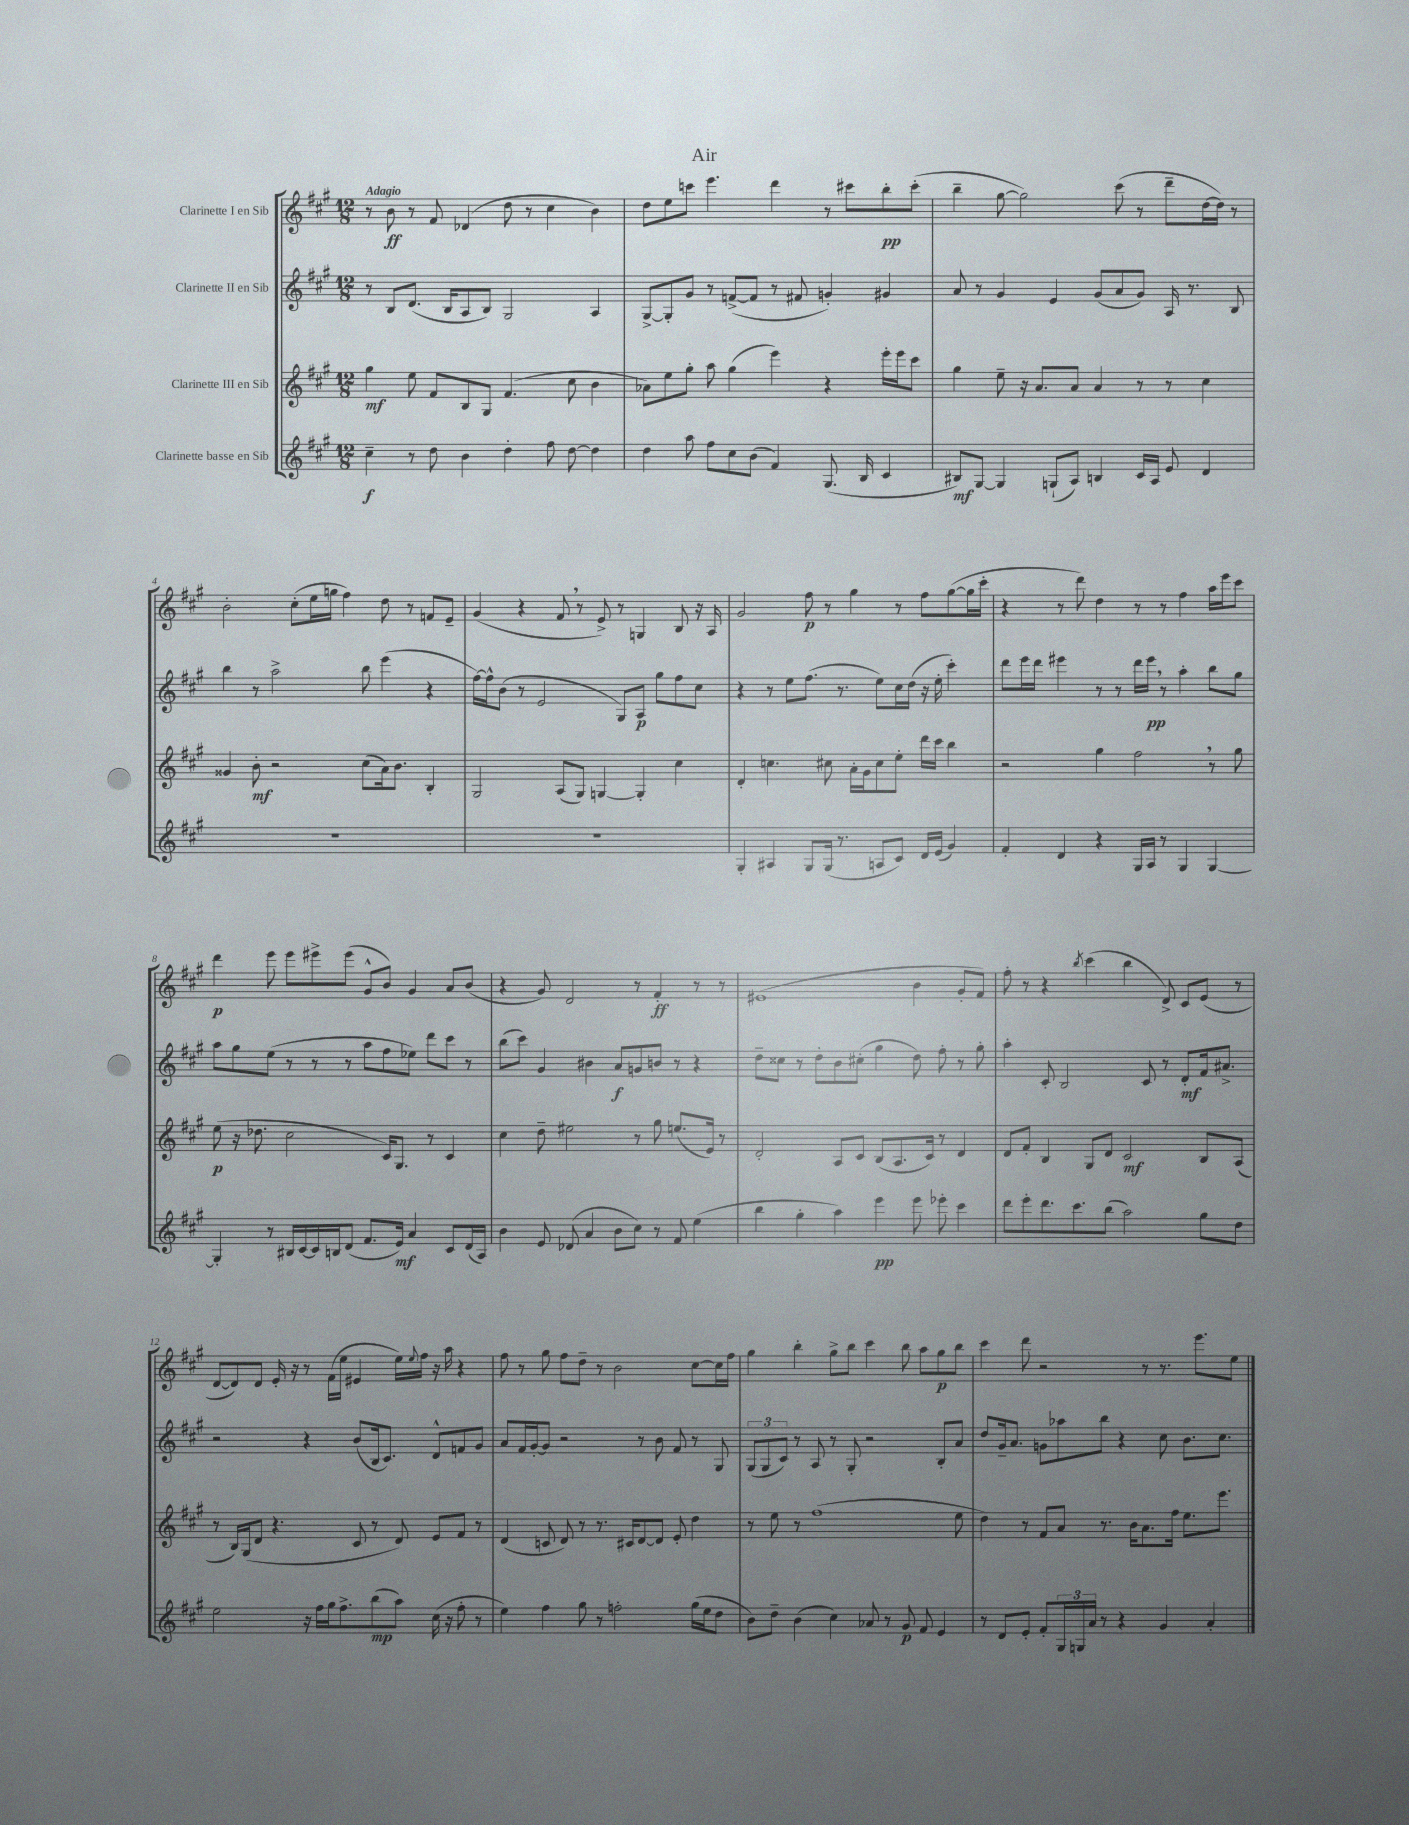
\header { title = "Air" }
<<
\new StaffGroup <<
\new Staff = "s0" \with { instrumentName = "Clarinette I en Sib" } {
    \clef treble \key a \major \numericTimeSignature \time 12/8 \tempo "Adagio"
    r8 b'8\ff r8 fis'8 des'4( d''8 r8 cis''4 b'4) |
    d''8 e''8 c'''8 e'''4. d'''4 r8 cis'''8 b''8-.\pp cis'''8-.( |
    b''4-- gis''8~ gis''2) cis'''8( r8 d'''8-- d''16~ d''16) r8 |
    b'2-. cis''8-.( e''16 g''16 fis''4) d''8 r8 f'8 e'8-- |
    gis'4( r4 fis'8 \breathe r8 e'8->) r8 g4 b8 r16 a16 |
    gis'2 fis''8\p r8 gis''4 r8 fis''8 gis''8~( gis''16 cis'''16-. |
    r4 r8 d'''8) d''4 r8 r8 fis''4 a''16 e'''16 cis'''8 |
    d'''4\p e'''8 e'''8 eis'''8-> eis'''8( gis'8-^ b'8) gis'4 a'8 b'8( |
    r4 gis'8) d'2 r8 fis'4-.\ff r8 r8 |
    eis'1( b'4 gis'8-. fis'8) |
    fis''8-. r8 r4 \acciaccatura { b''8 } cis'''4( b''4 d'8->) cis'8 e'8( r8 |
    d'8~ d'8) d'8 e'16-. r16 r8 fis'16( e''16 eis'4 e''16) \appoggiatura { e''8 } fis''16 r16 a''16 r4 |
    fis''8 r8 gis''8 fis''8 d''8-- r8 b'2 cis''8~ cis''16 fis''16 |
    gis''4 b''4-. gis''8-> b''8 cis'''4 b''8 a''8 gis''8\p b''8 |
    cis'''4 d'''8 r2 r8 r8. e'''8. e''8 \bar "|." |
}
\new Staff = "s1" \with { instrumentName = "Clarinette II en Sib" } {
    \clef treble \key a \major \numericTimeSignature \time 12/8
    r8 b8 d'8.( b16 a8 b8) gis2 a4 |
    gis8~-> gis8-. gis'8 r8 f'8~->( f'8 r8 fis'8 g'4-.) gis'4 |
    a'8 r8 gis'4 e'4 gis'8( a'8 gis'8) a16 r8. b8 |
    b''4 r8 a''2-> b''8 e'''4( r4 |
    fis''16~) fis''16-^ b'8( r8 e'2 gis8) a8\p gis''8 fis''8 cis''8 |
    r4 r8 e''8 fis''8.( r8. e''8) cis''16 d''16( r16 e''16-. cis'''4-.) |
    d'''8 e'''16 d'''16 eis'''4 r8 r8 d'''16 eis'''16\pp \breathe r8 a''4-. b''8 gis''8 |
    a''8 gis''8 e''8( r8 r8 r8 a''8 fis''8 ees''8) d'''8 cis'''8 r8 |
    b''8( cis'''8) gis'4 bis'4 a'8\f g'8 b'8 r8 r4 |
    d''8-- cisis''8 r8 d''8-. b'8 cis''8-.( gis''4 d''8) fis''8-. r8 gis''8-. |
    a''4-. cis'8-. b2 cis'8 r8 d'8-.\mf fis'16 ais'8.-> |
    r2 r4 b'8( b16 cis'8.) d'8-^ f'8 gis'8 |
    a'8 fis'16 gis'16~-. gis'8 r2 r8 b'8 fis'8 r8 gis8 |
    \tuplet 3/2 { gis8( gis8 cis'8) } r8 a8 r8 gis8-. r2 b8-. a'8 |
    d''8 gis'16-- a'8. g'8 aes''8 b''8 r4 cis''8 b'8. cis''8. \bar "|." |
}
\new Staff = "s2" \with { instrumentName = "Clarinette III en Sib" } {
    \clef treble \key a \major \numericTimeSignature \time 12/8
    gis''4\mf e''8 fis'8 b8 gis8 fis'4.( cis''8 b'4 |
    aes'8) e''8 gis''8-. a''8 gis''4( e'''4) r4 e'''16-. e'''16 cis'''8 |
    gis''4 e''8-- r16 a'8. a'8 a'4 r8 r8 cis''4 |
    gisis'4 b'8-.\mf r2 cis''8( a'16) b'8. b4-. |
    gis2 a8( gis8) g4~ g4-. cis''4 |
    d'4-. c''4. cis''8 a'16-. gis'16 cis''8 e''8-. d'''16 cis'''16 b''4 |
    r2 gis''4 fis''2 \breathe r8 gis''8 |
    e''8\p( r16 des''8. cis''2 cis'16) gis8. r8 cis'4 |
    cis''4 d''8-- eis''2 r8 gis''8 e''8.( e'16) r8 |
    d'2-. a8 cis'8 b8( a8. cis'16) r8 d'4 |
    d'8 fis'8-. b4 gis8 d'8 cis'2\mf b8 a8( |
    r8 b16) gis16( d'8 r4. cis'8 r8 d'8) e'8 fis'8 r8 |
    d'4( c'8 d'8) r8 r8. cis'16 d'8~ d'8 e'8-. d''4 |
    r8 e''8 r8 fis''1( e''8 |
    d''4) r8 fis'8 a'8 r8. b'16 a'8. fis''16 e''8. e'''8. \bar "|." |
}
\new Staff = "s3" \with { instrumentName = "Clarinette basse en Sib" } {
    \clef treble \key a \major \numericTimeSignature \time 12/8
    cis''4--\f r8 d''8 b'4 d''4-. fis''8 d''8~ d''4 |
    d''4 a''8 fis''8 cis''8 b'8( fis'4) gis8.( b16 cis'4 |
    bis8\mf) gis8~ gis4 g8-!( a8) b4 cis'16 a16 e'8 d'4 |
    R1. |
    R1. |
    gis4-. ais4 gis8 gis16( r8. a8 cis'8) d'16 e'16( gis'4) |
    fis'4-. d'4 r4 gis16 a16 r8 gis4 gis4~ |
    gis4-. r8 bis16 cis'16~ cis'16 b16 d'8( fis'8. e'16\mf) a'4 cis'8 d'16( a16) |
    b'4 e'8 des'8( a'4 b'8 cis''8) r8 fis'8 e''4( |
    b''4 gis''4-. a''4) e'''4\pp e'''8 ees'''8-. cis'''4 |
    d'''8 e'''8-. d'''8. cis'''8. b''8( a''2) gis''8 d''8 |
    e''2 r16 fis''16 gis''16 fis''8.-> b''8\mp( a''8) cis''16( r16 fis''8-. r8 |
    e''4) fis''4 gis''8 r8 f''2-. gis''16( e''16 d''8 |
    b'8) d''8-- b'4( cis''4) aes'8 r8 gis'8\p fis'8 e'4 |
    r8 d'8 e'8-. fis'8-. \tuplet 3/2 { gis16 g16 a'16 } r8 r4 gis'4 a'4-. \bar "|." |
}
>>
>>
